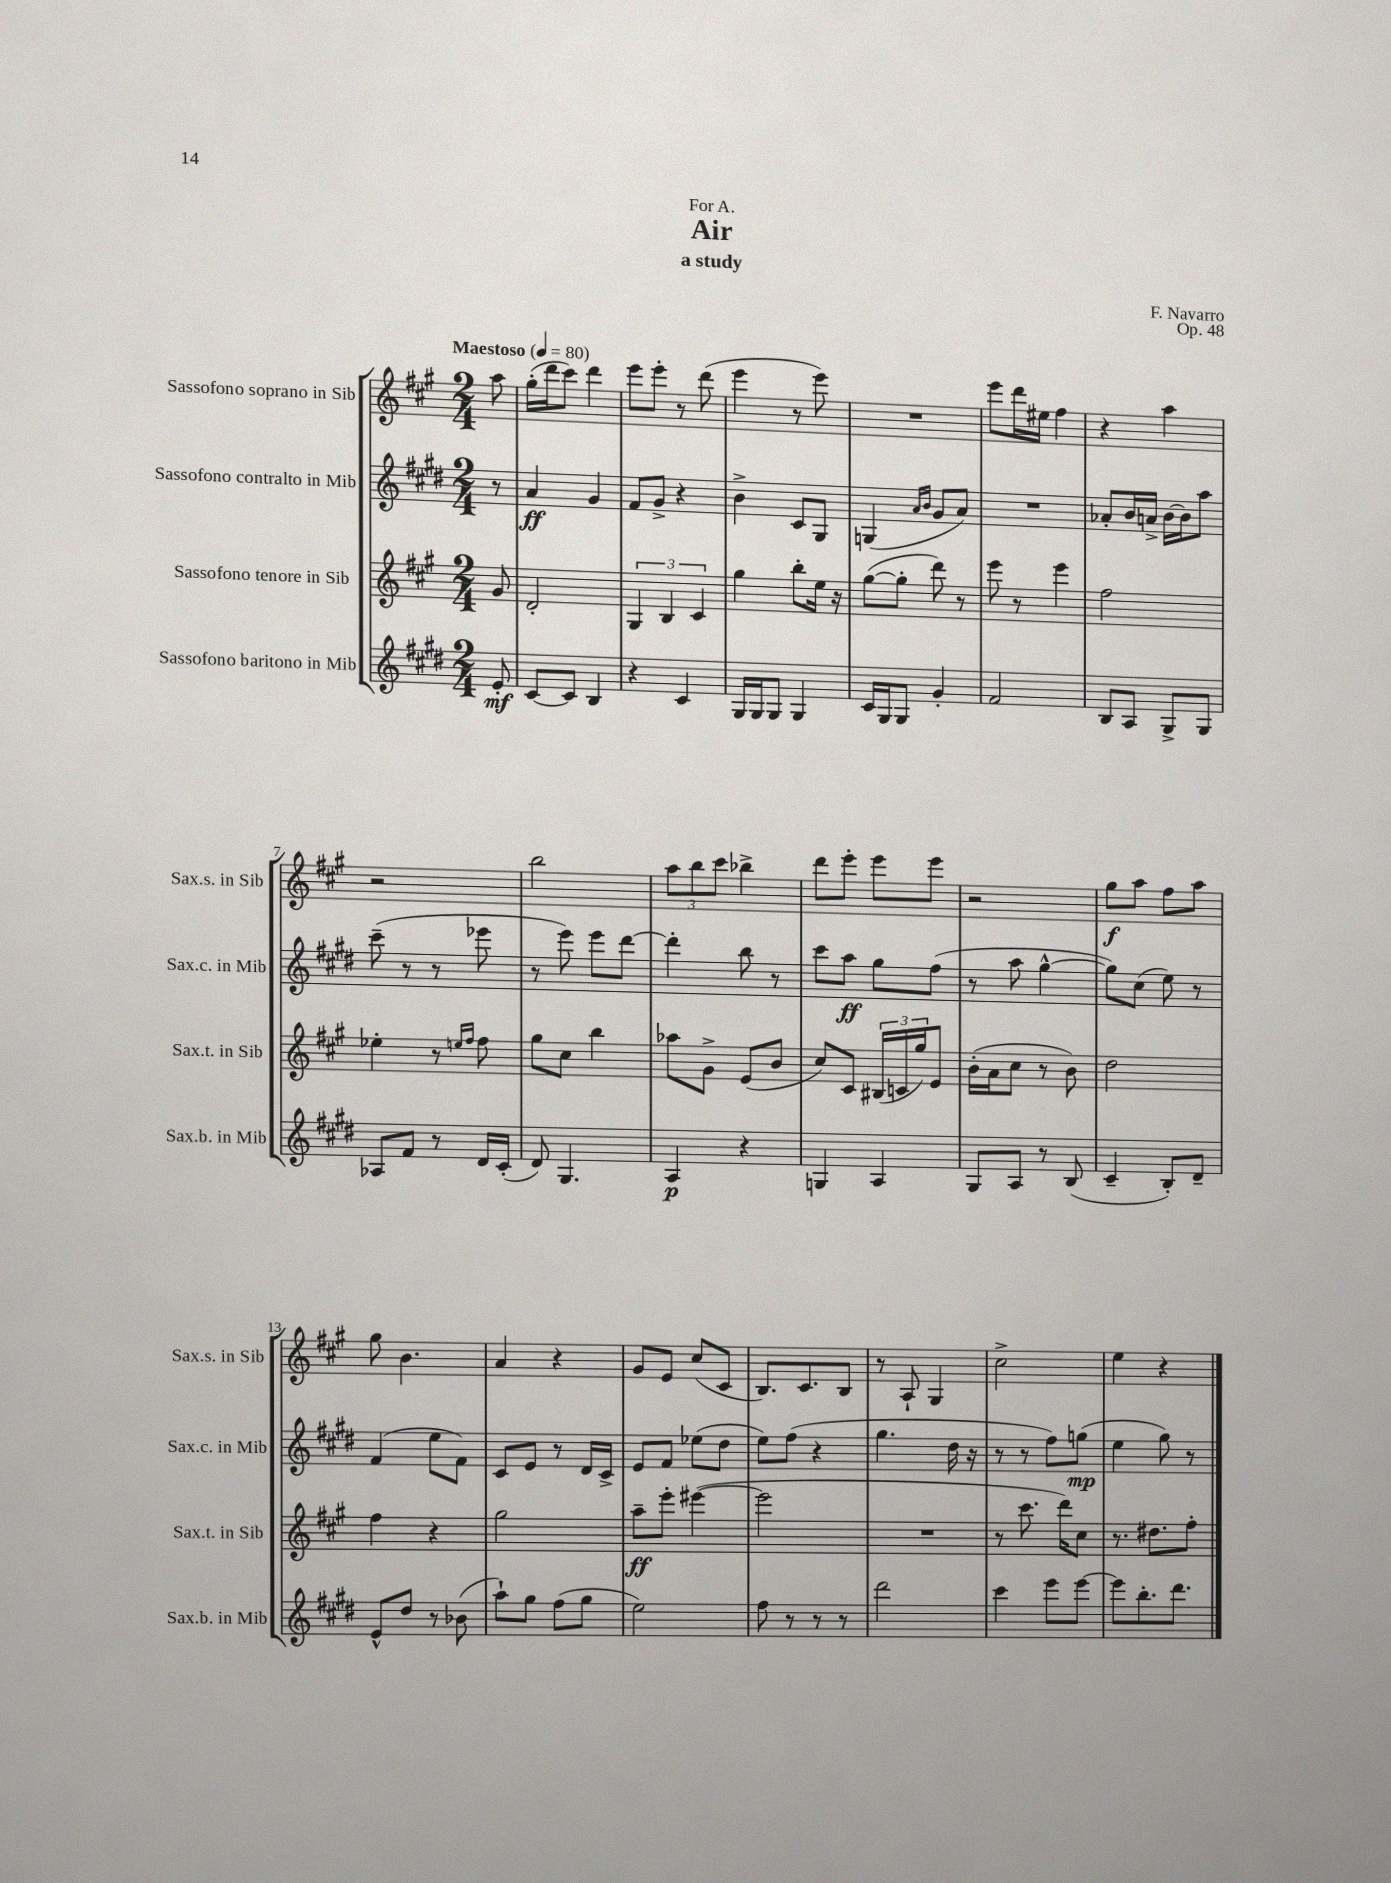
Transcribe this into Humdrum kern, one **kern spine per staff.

**kern	**kern	**kern	**kern
*staff4	*staff3	*staff2	*staff1
*clefG2	*clefG2	*clefG2	*clefG2
*k[f#c#g#d#]	*k[f#c#g#]	*k[f#c#g#d#]	*k[f#c#g#]
*M2/4	*M2/4	*M2/4	*M2/4
*MM80	*MM80	*MM80	*MM80
8e'	8g#	8r	8aa
=	=	=	=
[8c#	2d'	4a	(16gg#'
.	.	.	16ddd
8c#]	.	.	8ccc#)
4B	.	4g#	4ddd
=	=	=	=
4r	6G#	8f#	8eee
.	.	8g#^	8eee'
.	6B	.	.
4c#	.	4r	8r
.	6c#	.	.
.	.	.	(8ddd
=	=	=	=
16G#	4gg#	4b^	4eee
16G#	.	.	.
8G#	.	.	.
4G#	8bb'	8c#	8r
.	16ee	8G#	8eee)
.	16r	.	.
=	=	=	=
16c#	([8gg#	(4G	2r
16G#	.	.	.
8G#	8gg#']	.	.
.	.	16qqa	.
.	.	16qqb	.
4g#'	8ddd)	8g#	.
.	8r	8a)	.
=	=	=	=
2f#	8eee	2r	8eee
.	8r	.	16ddd
.	.	.	16ee#
.	4eee	.	4ff#
=	=	=	=
8B	2ff#	8a-'	4r
8A	.	16b	.
.	.	16a^	.
8G#^	.	[16b	4aa
.	.	16b]	.
8G#	.	8aa	.
=	=	=	=
8A-	4ee-'	(8ccc#~	2r
8f#	.	8r	.
8r	8r	8r	.
.	16qqee	.	.
.	16qqff#	.	.
16d#	8ff#	8eee-	.
(16c#'	.	.	.
=	=	=	=
8d#)	8gg#	8r	2bb
4.G#	8cc#	8eee)	.
.	4bb	8eee	.
.	.	[8ddd#	.
=	=	=	=
4A	8aa-	4ddd#']	12aa
.	.	.	12bb
.	8g#^	.	.
.	.	.	12ccc#
4r	(8e	8bb	4bb-^
.	8b	8r	.
=	=	=	=
4G	8cc#)	8ccc#	8ddd
.	8c#	8aa	8eee'
4A	(24B#	8gg#	8eee
.	24c	.	.
.	24gg#)	.	.
.	8e	(8ff#	8eee
=	=	=	=
8G#	(16b'	8r	2r
.	16a	.	.
8A	8cc#	8aa	.
8r	8r	[4gg#^^	.
(8B	8b)	.	.
=	=	=	=
4c#~	2dd	8gg#])	8gg#
.	.	(8cc#	8aa
8B')	.	8ee)	8ff#
8d#~	.	8r	8aa
=	=	=	=
8e^^	4ff#	(4f#	8gg#
8dd#	.	.	4.b
8r	4r	8ee	.
(8b-	.	8f#)	.
=	=	=	=
8aa`)	2gg#	8c#	4a
8gg#	.	8e	.
(8ff#	.	8r	4r
8gg#	.	16d#	.
.	.	16c#^	.
=	=	=	=
2ee)	8aa~	8e	8g#
.	8eee'	8f#	8e
.	([4eee#	(8ee-	(8cc#
.	.	8dd#	8c#
=	=	=	=
8ff#	2eee#]	8ee)	8.B)
8r	.	(8ff#	.
.	.	.	8.c#
8r	.	4r	.
8r	.	.	8B
=	=	=	=
2ddd#	2r	4.gg#	8r
.	.	.	8A`
.	.	.	4G#
.	.	16dd#	.
.	.	16r	.
=	=	=	=
4ccc#	8r	8r	2cc#^
.	8.ccc#	8r	.
8eee	.	8ff#)	.
.	16ddd)	.	.
[8eee	8cc#	(8gg	.
=	=	=	=
8eee]	8.r	4ee	4ee
8.bb'	.	.	.
.	8.dd#	.	.
.	.	8gg#)	4r
8.ddd#	.	.	.
.	8ff#'	8r	.
==	==	==	==
*-	*-	*-	*-
